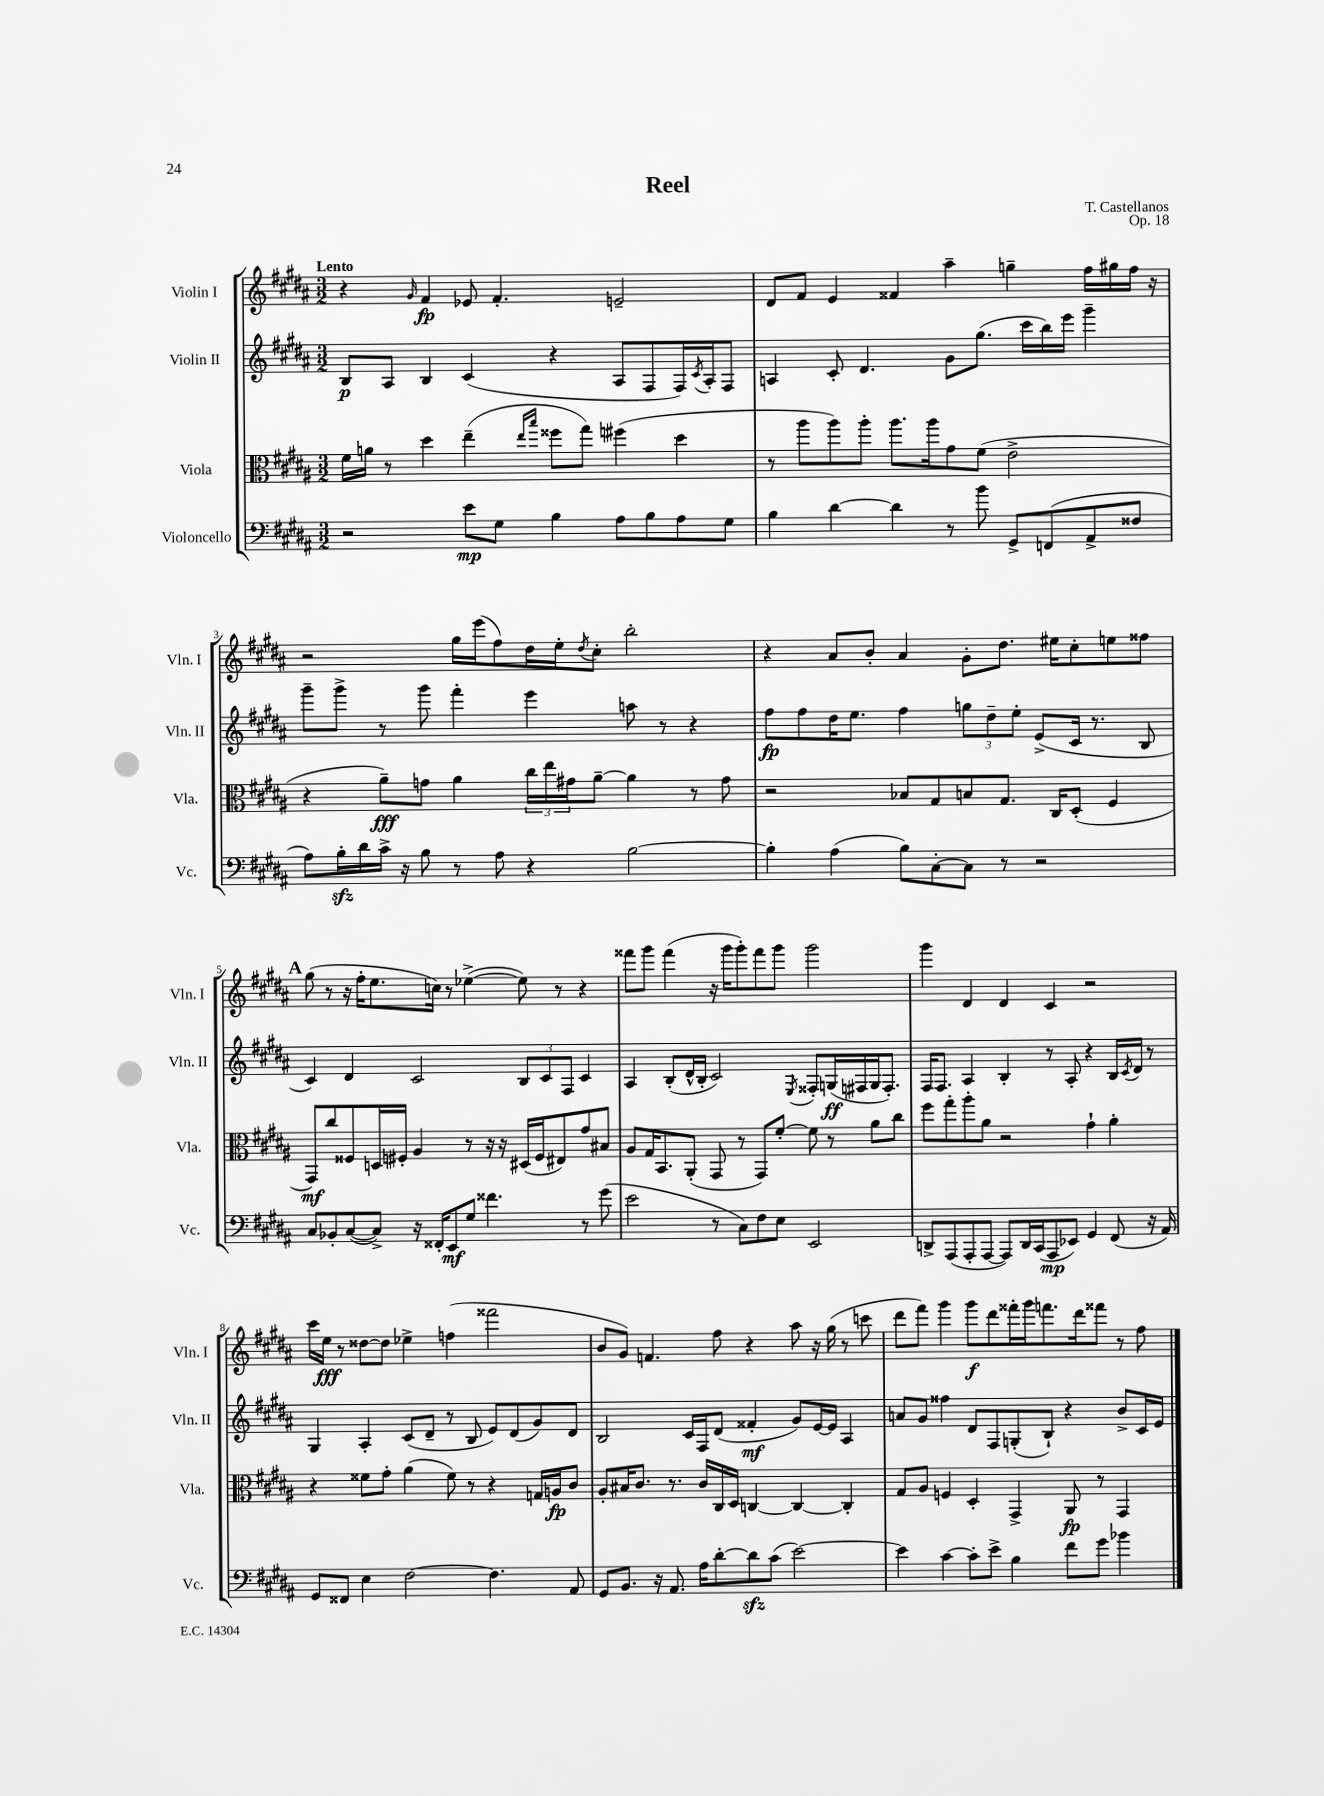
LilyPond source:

\header { title = "Reel" composer = "T. Castellanos" opus = "Op. 18" }
<<
\new StaffGroup <<
\new Staff = "s0" \with { instrumentName = "Violin I" shortInstrumentName = "Vln. I" } {
    \clef treble \key b \major \numericTimeSignature \time 3/2 \tempo "Lento"
    r4 \grace { gis'16 } fis'4\fp ees'8 fis'4.-. e'2-- |
    dis'8 fis'8 e'4 fisis'4 ais''4-- g''4-- fis''16 gis''16 fis''16 r16 |
    r2 gis''16 e'''16( fis''8) dis''16 e''16-. \acciaccatura { dis''8 } cis''8-. b''2-. |
    r4 ais'8 b'8-. ais'4 gis'8-. dis''8. eis''16 cis''8-. e''8 fisis''8 |
    \mark \markup { \bold "A" } gis''8( r8 r16 fis''16-. e''8. c''16) r8 ees''4~->( ees''8) r8 r4 |
    fisis'''8 gis'''8 fisis'''4( r16 gis'''16 gis'''8-.) fisis'''8 gis'''8 gis'''2 |
    gis'''4 dis'4 dis'4 cis'4 r2 |
    cis'''16 e''16\fff r8 disis''8~ disis''8 ees''4-> f''4( fisis'''2 |
    b'8 gis'8) f'4. fis''8 r4 ais''8 r16 gis''16( r8 c'''8 |
    dis'''8 fis'''8) gis'''4 gis'''8\f dis'''8 fisis'''16-. gis'''16 f'''8. dis'''16 fisis'''8 r8 fis''8 \bar "|." |
}
\new Staff = "s1" \with { instrumentName = "Violin II" shortInstrumentName = "Vln. II" } {
    \clef treble \key b \major \numericTimeSignature \time 3/2
    b8\p ais8 b4 cis'4( r4 ais8 fis8 fis16) \acciaccatura { cis'8 } ais16-. fis8 |
    a4 cis'8-. dis'4. gis'8 gis''8.( cis'''16 b''16) e'''16 gis'''4-- |
    gis'''8-- gis'''8-> r8 gis'''8 fis'''4-. e'''4 a''8 r8 r4 |
    fis''8\fp fis''8 dis''16 e''8. fis''4 \tuplet 3/2 { g''8 dis''8-- e''8-. } e'8->( cis'16 r8. b8 |
    \mark \markup { \bold "A" } cis'4) dis'4 cis'2 \tuplet 3/2 { b8 cis'8 fis8 } cis'4 |
    ais4 b8-.( dis'16-^ b16-. cis'2) \acciaccatura { e8 } fisis8-. g16\ff( fis16 g16 fis8.-.) |
    fis16 fis8. ais4 b4-. r8 ais8-. r4 b16 \acciaccatura { cis'8 } dis'16 r8 |
    gis4 ais4-. cis'8( dis'8-- r8 b8 e'8) dis'8( gis'8) dis'8 |
    b2 cis'16 fis16 dis'8( fisis'4-.\mf gis'8) e'16~ e'16 ais4 |
    a'8 gis'8 fisis''4 dis'8 fis8 g8-.( b8-!) r4 b'8-> cis'16 e'16 \bar "|." |
}
\new Staff = "s2" \with { instrumentName = "Viola" shortInstrumentName = "Vla." } {
    \clef alto \key b \major \numericTimeSignature \time 3/2
    fis'16 a'16 r8 dis''4 e''4--( \grace { e''16 b''16 } fisis''8 gis''8) fis''4( dis''4 |
    r8 ais''8 ais''8) ais''8-. ais''8. ais''16 gis'8 fis'8( e'2-> |
    r4 ais'8--\fff) g'8 ais'4 \tuplet 3/2 { cis''16 e''16 gis'16 } ais'8~-- ais'4 r8 gis'8 |
    r2 bes8 gis8 b8 gis8. cis16 dis8-.( fis4 |
    \mark \markup { \bold "A" } gis,8\mf) cis''8 fisis8 d16 fis16-. ais4 r8 r16 r16 dis16( fis16 eis8) gis'8 bis8 |
    ais8 gis16 b,8. ais,8-.( gis,8 r8 gis,8) fis'8~-. fis'8 r8 ais'8 cis''8 |
    fis''8 gis''8-. ais''8-. ais'8 r2 gis'4-! ais'4-. |
    r4 fisis'8 gis'8-. ais'4( fisis'8) r8 r4 g16 a16\fp cis'8 |
    ais8-. bis16 cis'8. r8. cis'16 cis16 dis16 c4~ c4~ c4-. |
    gis8 ais8 f4 dis4-. gis,4-> ais,8\fp r8 gis,4 \bar "|." |
}
\new Staff = "s3" \with { instrumentName = "Violoncello" shortInstrumentName = "Vc." } {
    \clef bass \key b \major \numericTimeSignature \time 3/2
    r2 e'8\mp gis8 b4 ais8 b8 ais8 gis8 |
    b4 dis'4~ dis'4 r8 b'8 gis,8-> f,8( ais,8-> fisis8 |
    ais8) b16-.\sfz dis'16 cis'16-> r16 b8 r8 ais8 r4 b2~ |
    b4-. ais4( b8) cis8~-. cis8 r8 r2 |
    \mark \markup { \bold "A" } cis8 bes,8-. cis8~( cis8->) r16 fisis,16-. e,8\mf gis8 fisis'4. r8 gis'8( |
    e'2 r8 cis8) fis8 e8 e,2 |
    d,8-> ais,,8( ais,,8-. ais,,8~ ais,,8) d,16 cis,16( ais,,8\mp ees,8) gis,4 fis,8( r16 ais,16) |
    gis,8 fisis,8 e4 fis2~ fis4. ais,8 |
    gis,8 b,8. r16 ais,8. ais16 dis'8~-. dis'8\sfz cis'8( e'2~) |
    e'4 cis'4~ cis'8-. e'8-> b4 fis'8 gis'8 bes'4 \bar "|." |
}
>>
>>
